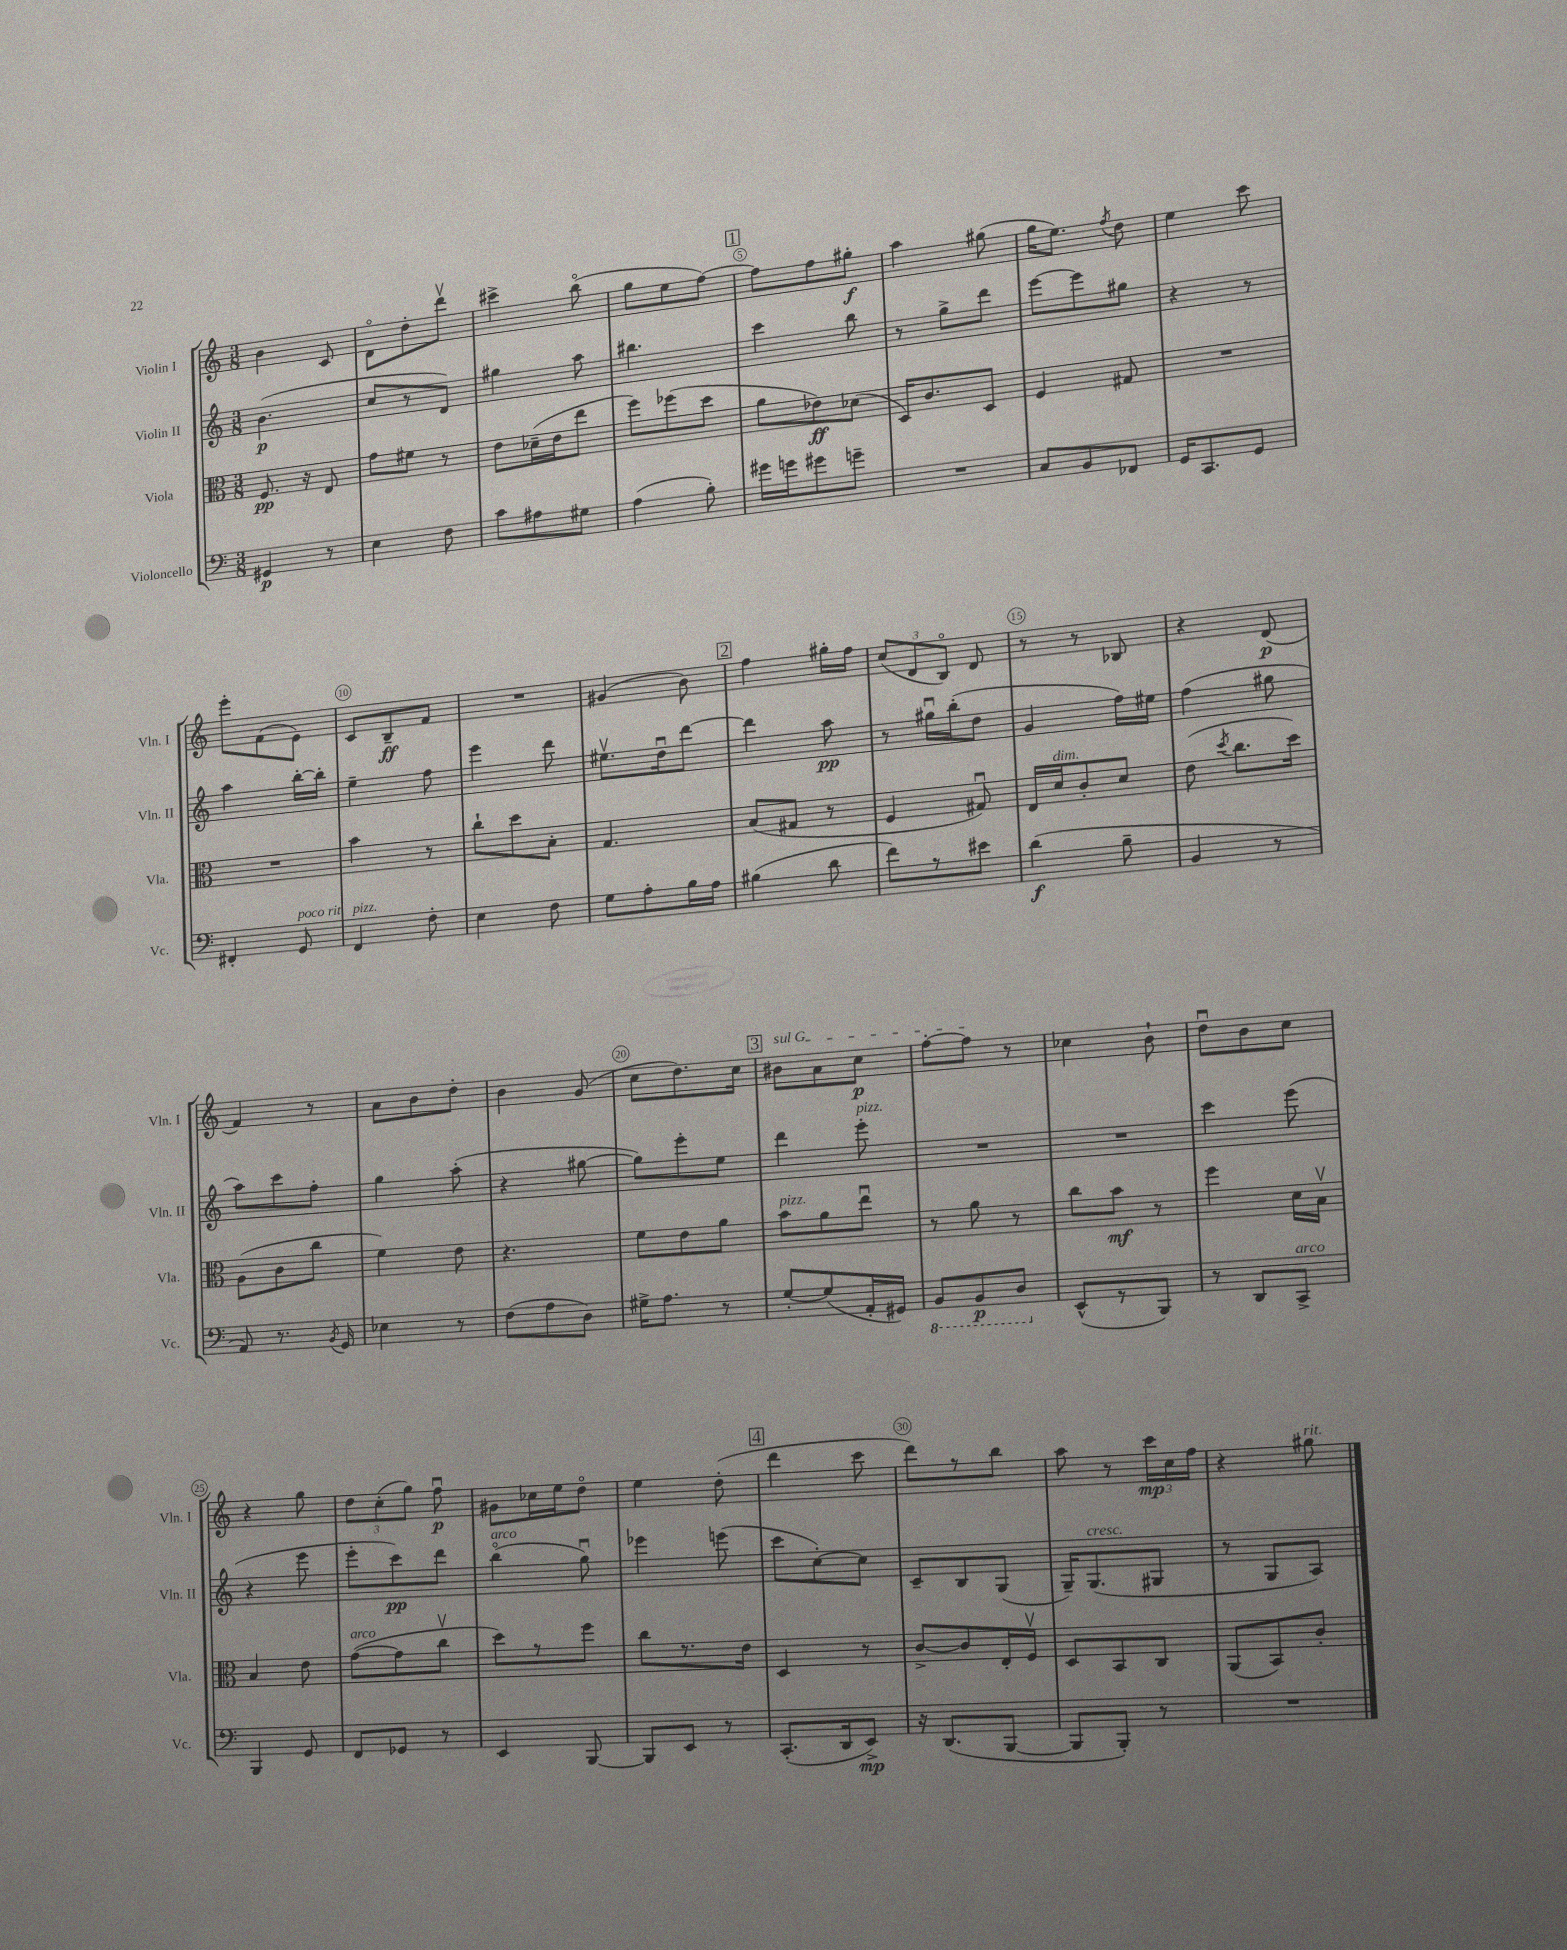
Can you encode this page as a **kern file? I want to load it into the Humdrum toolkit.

**kern	**dynam	**kern	**dynam	**kern	**dynam	**kern	**dynam
*part4	*part4	*part3	*part3	*part2	*part2	*part1	*part1
*staff4	*staff4	*staff3	*staff3	*staff2	*staff2	*staff1	*staff1
*I"Violoncello	*	*I"Viola	*	*I"Violin II	*	*I"Violin I	*
*I'Vc.	*	*I'Vla.	*	*I'Vln. II	*	*I'Vln. I	*
*clefF4	*	*clefC3	*	*clefG2	*	*clefG2	*
*k[]	*	*k[]	*	*k[]	*	*k[]	*
*M3/8	*	*M3/8	*	*M3/8	*	*M3/8	*
=1	=1	=1	=1	=1	=1	=1	=1
4GG#X/	p	8.F/	pp	(4.b\	p	4b\	.
.	.	16r	.	.	.	.	.
8r	.	8E/	.	.	.	8c/	.
=2	=2	=2	=2	=2	=2	=2	=2
4E\	.	8g\L	.	8cc/L	.	8d\L	.
.	.	8f#X\J	.	8r	.	8dd'\	.
8F\	.	8r	.	8d/J)	.	8dddv\J	.
=3	=3	=3	=3	=3	=3	=3	=3
8c\L	.	8e\L	.	4gg#X\	.	4ccc#X^\	.
8A#X\	.	(16d-X~\L	.	.	.	.	.
.	.	16e\J	.	.	.	.	.
8G#X\J	.	8ee\J	.	8aa\	.	(8bb\	.
=4	=4	=4	=4	=4	=4	=4	=4
(4A\	.	8ff\L)	.	4.bb#X\	.	8gg\L	.
.	.	(8ff-X\	.	.	.	8ee\	.
8B'\)	.	8dd\J	.	.	.	[8ff\J)	.
!!LO:REH:place=s1:t=1
=5	=5	=5	=5	=5	=5	=5	=5
16g#X\LL	.	8a\L	.	4ccc\	.	8ff\L]	.
16gn\J	.	.	.	.	.	.	.
8g#X\	.	8e-X\)	ff	.	.	8ff\	.
8gn~\J	.	(8d-X\J	.	8bb\	.	8gg#X'\J	f
=6	=6	=6	=6	=6	=6	=6	=6
4.r	.	16D/KL)	.	8r	.	4aa\	.
.	.	8.c/	.	.	.	.	.
.	.	.	.	8gg^\L	.	.	.
.	.	8D/J	.	8ddd\J	.	(8gg#X\	.
=7	=7	=7	=7	=7	=7	=7	=7
8C/L	.	4F/	.	[8eee\L	.	16gg\KL	.
.	.	.	.	.	.	8.ee\J)	.
8BB/	.	.	.	8eee\]	.	.	.
.	.	.	.	.	.	8qff/	.
8FF-X/J	.	8G#X/	.	8gg#X\J	.	8dd\	.
=8	=8	=8	=8	=8	=8	=8	=8
16GG/KL	.	4.r	.	4r	.	4ee\	.
8.CC/	.	.	.	.	.	.	.
8GG/J	.	.	.	8r	.	8ccc\	.
!!LO:LB:g=z
=9	=9	=9	=9	=9	=9	=9	=9
4FF#X'/	.	4.r	.	4aa\	.	8eee'\L	.
.	.	.	.	.	.	(8f\	.
!LO:TX:a:i:t=poco rit.	!	!	!	!	!	!	!
8GG/	.	.	.	[16bb'\LL	.	8e\J)	.
.	.	.	.	16bb'\JJ]	.	.	.
=10	=10	=10	=10	=10	=10	=10	=10
!LO:TX:a:i:t=pizz.	!	!	!	!	!	!	!
4FF/	.	4b\	.	4ee~\	.	8c/L	.
.	.	.	.	.	.	8B~/	ff
8F'\	.	8r	.	8ff\	.	8f/J	.
=11	=11	=11	=11	=11	=11	=11	=11
4E\	.	8cc`\L	.	4eee\	.	4.r	.
.	.	8dd\	.	.	.	.	.
8F\	.	8B'\J	.	8ddd\	.	.	.
=12	=12	=12	=12	=12	=12	=12	=12
8G\L	.	4.G/	.	8.ee#Xv\L	.	(4g#X/	.
8A'\	.	.	.	.	.	.	.
.	.	.	.	16ddu\k	.	.	.
16B\L	.	.	.	[8ddd\J	.	8b\)	.
16A\JJ	.	.	.	.	.	.	.
!!LO:REH:place=s1:t=2
=13	=13	=13	=13	=13	=13	=13	=13
(4B#X\	.	(8B/L	.	4ddd\]	.	4ff\	.
.	.	8G#X/J	.	.	.	.	.
8d\	.	8r	.	8aa\	pp	16gg#X'\LL	.
.	.	.	.	.	.	16ff\JJ	.
=14	=14	=14	=14	=14	=14	=14	=14
8f\L)	.	4F/	.	8r	.	(12cc/L	.
.	.	.	.	.	.	12d/	.
8r	.	.	.	16gg#Xu\LL	.	.	.
.	.	.	.	.	.	12B/J)	.
.	.	.	.	(16bb'\J	.	.	.
8e#X\J	.	8G#Xu/)	.	8dd\J	.	8d/	.
=15	=15	=15	=15	=15	=15	=15	=15
(4d\	f	16E/LL	.	4g/	.	8r	.
!	!	!LO:TX:a:i:t=dim.	!	!	!	!	!
.	.	16d/J	.	.	.	.	.
.	.	8c'/	.	.	.	8r	.
8B~\	.	8d/J	.	16ff\LL)	.	8B-X/	.
.	.	.	.	16ee#X\JJ	.	.	.
=16	=16	=16	=16	=16	=16	=16	=16
4BB/	.	(8e\	.	(4ff\	.	4r	.
.	.	8qdd/	.	.	.	.	.
.	.	8.cc\L	.	.	.	.	.
8r	.	.	.	8gg#X\	.	(8d/	p
.	.	16dd\Jk)	.	.	.	.	.
!!LO:LB:g=z
=17	=17	=17	=17	=17	=17	=17	=17
8AA/)	.	(8A\L	.	8aa\L)	.	4f/)	.
8.r	.	8c\	.	8ccc\	.	.	.
.	.	8cc\J	.	8ff'\J	.	8r	.
8qBB/	.	.	.	.	.	.	.
16GG/	.	.	.	.	.	.	.
=18	=18	=18	=18	=18	=18	=18	=18
4E-X\	.	4f\)	.	4gg\	.	8a\L	.
.	.	.	.	.	.	8b\	.
8r	.	8e\	.	(8aa'\	.	8dd'\J	.
=19	=19	=19	=19	=19	=19	=19	=19
(8F\L	.	4.r	.	4r	.	4b\	.
8A\	.	.	.	.	.	.	.
8D\J)	.	.	.	[8gg#X\	.	(8g/	.
=20	=20	=20	=20	=20	=20	=20	=20
16G#X^\KL	.	8f\L	.	8gg#\L])	.	8cc\L	.
8.A\J	.	.	.	.	.	.	.
.	.	8e\	.	8eee'\	.	8.dd\)	.
8r	.	8a\J	.	8ee\J	.	.	.
.	.	.	.	.	.	16cc\Jk	.
!!LO:REH:place=s1:t=3
=21	=21	=21	=21	=21	=21	=21	=21
!	!	!	!	!	!	!LO:TX:a:i:t=sul G	!
!	!	!LO:TX:a:i:t=pizz.	!	!	!	!	!
[8G'/L	.	8b\L	.	4ddd\	.	8b#X\L	.
(8G/]	.	8a\	.	.	.	8a\	.
!	!	!	!	!LO:TX:a:i:t=pizz.	!	!	!
16AA'/L	.	8eeu\J	.	8eee'\	.	8cc\J	p
16GG#X/JJ)	.	.	.	.	.	.	.
=22	=22	=22	=22	=22	=22	=22	=22
*8ba	*	*	*	*	*	*	*
8BBB/L	.	8r	.	4.r	.	[8ff'\L	.
8BBB/	p	8a\	.	.	.	8ff\J]	.
8DD/J	.	8r	.	.	.	8r	.
=23	=23	=23	=23	=23	=23	=23	=23
*X8ba	*	*	*	*	*	*	*
(8EE^^/L	.	8cc\L	.	4.r	.	4cc-X\	.
8r	.	8b\J	mf	.	.	.	.
8BBB/J)	.	8r	.	.	.	8b`\	.
=24	=24	=24	=24	=24	=24	=24	=24
8r	.	4ff\	.	4ccc\	.	8ddu\L	.
8DD/L	.	.	.	.	.	8b\	.
!LO:TX:a:i:t=arco	!	!	!	!	!	!	!
8CC^/J	.	16d\LL	.	(8eee\	.	8cc\J	.
.	.	16Bv\JJ	.	.	.	.	.
!!LO:LB:g=z
=25	=25	=25	=25	=25	=25	=25	=25
4BBB/	.	4B/	.	4r	.	4r	.
8GG/	.	8e\	.	8eee\	.	8gg\	.
=26	=26	=26	=26	=26	=26	=26	=26
!	!	!LO:TX:a:i:t=arco	!	!	!	!	!
8FF/L	.	([8g\L	.	8eee'\L	.	12dd\L	.
.	.	.	.	.	.	(12cc'\	.
8GG-X/J	.	8g\]	.	8ccc\)	pp	.	.
.	.	.	.	.	.	12gg\J)	.
8r	.	8ccv\J	.	8ddd\J	.	8ffu\	p
=27	=27	=27	=27	=27	=27	=27	=27
!	!	!	!	!LO:TX:a:i:t=arco	!	!	!
4EE/	.	8dd\L)	.	(4bb\	.	8g#X\L	.
.	.	8r	.	.	.	16cc-X\L	.
.	.	.	.	.	.	16ee\J	.
[8BBB/	.	8ff\J	.	8ggu\)	.	8dd\J	.
=28	=28	=28	=28	=28	=28	=28	=28
8BBB/L]	.	8cc\L	.	4eee-X\	.	4ee\	.
8EE/J	.	8.r	.	.	.	.	.
8r	.	.	.	(8eeen\	.	(8dd'\	.
.	.	16e\Jk	.	.	.	.	.
!!LO:REH:place=s1:t=4
=29	=29	=29	=29	=29	=29	=29	=29
(8.CC'/L	.	4D/	.	8ccc\L	.	4ddd\	.
.	.	.	.	[8cc'\)	.	.	.
16DD/k	.	.	.	.	.	.	.
8EE^/J)	mp	8r	.	8cc\J]	.	8ccc\	.
=30	=30	=30	=30	=30	=30	=30	=30
16r	.	[8c^/L	.	8c~/L	.	8ddd\L)	.
(8.DD/L	.	.	.	.	.	.	.
.	.	8c/]	.	8B/	.	8r	.
[8BBB/J	.	16E'/L	.	(8G/J	.	8bb\J	.
.	.	16Fv/JJ	.	.	.	.	.
=31	=31	=31	=31	=31	=31	=31	=31
8BBB/L]	.	8D/L	.	16G~/KL)	.	8aa\	.
!	!	!	!	!LO:TX:a:i:t=cresc.	!	!	!
.	.	.	.	(8.G/	.	.	.
8BBB'/J)	.	8BB/	.	.	.	8r	.
8r	.	8C/J	.	8G#X/J	.	24ccc\LL	mp
.	.	.	.	.	.	24cc\	.
.	.	.	.	.	.	24ff\JJ	.
=32	=32	=32	=32	=32	=32	=32	=32
4.r	.	(8AA/L	.	8r	.	4r	.
.	.	8BB/)	.	8G/L	.	.	.
!	!	!	!	!	!	!LO:TX:a:i:t=rit.	!
.	.	8c'/J	.	8A/J)	.	8gg#X\	.
==	==	==	==	==	==	==	==
*-	*-	*-	*-	*-	*-	*-	*-
